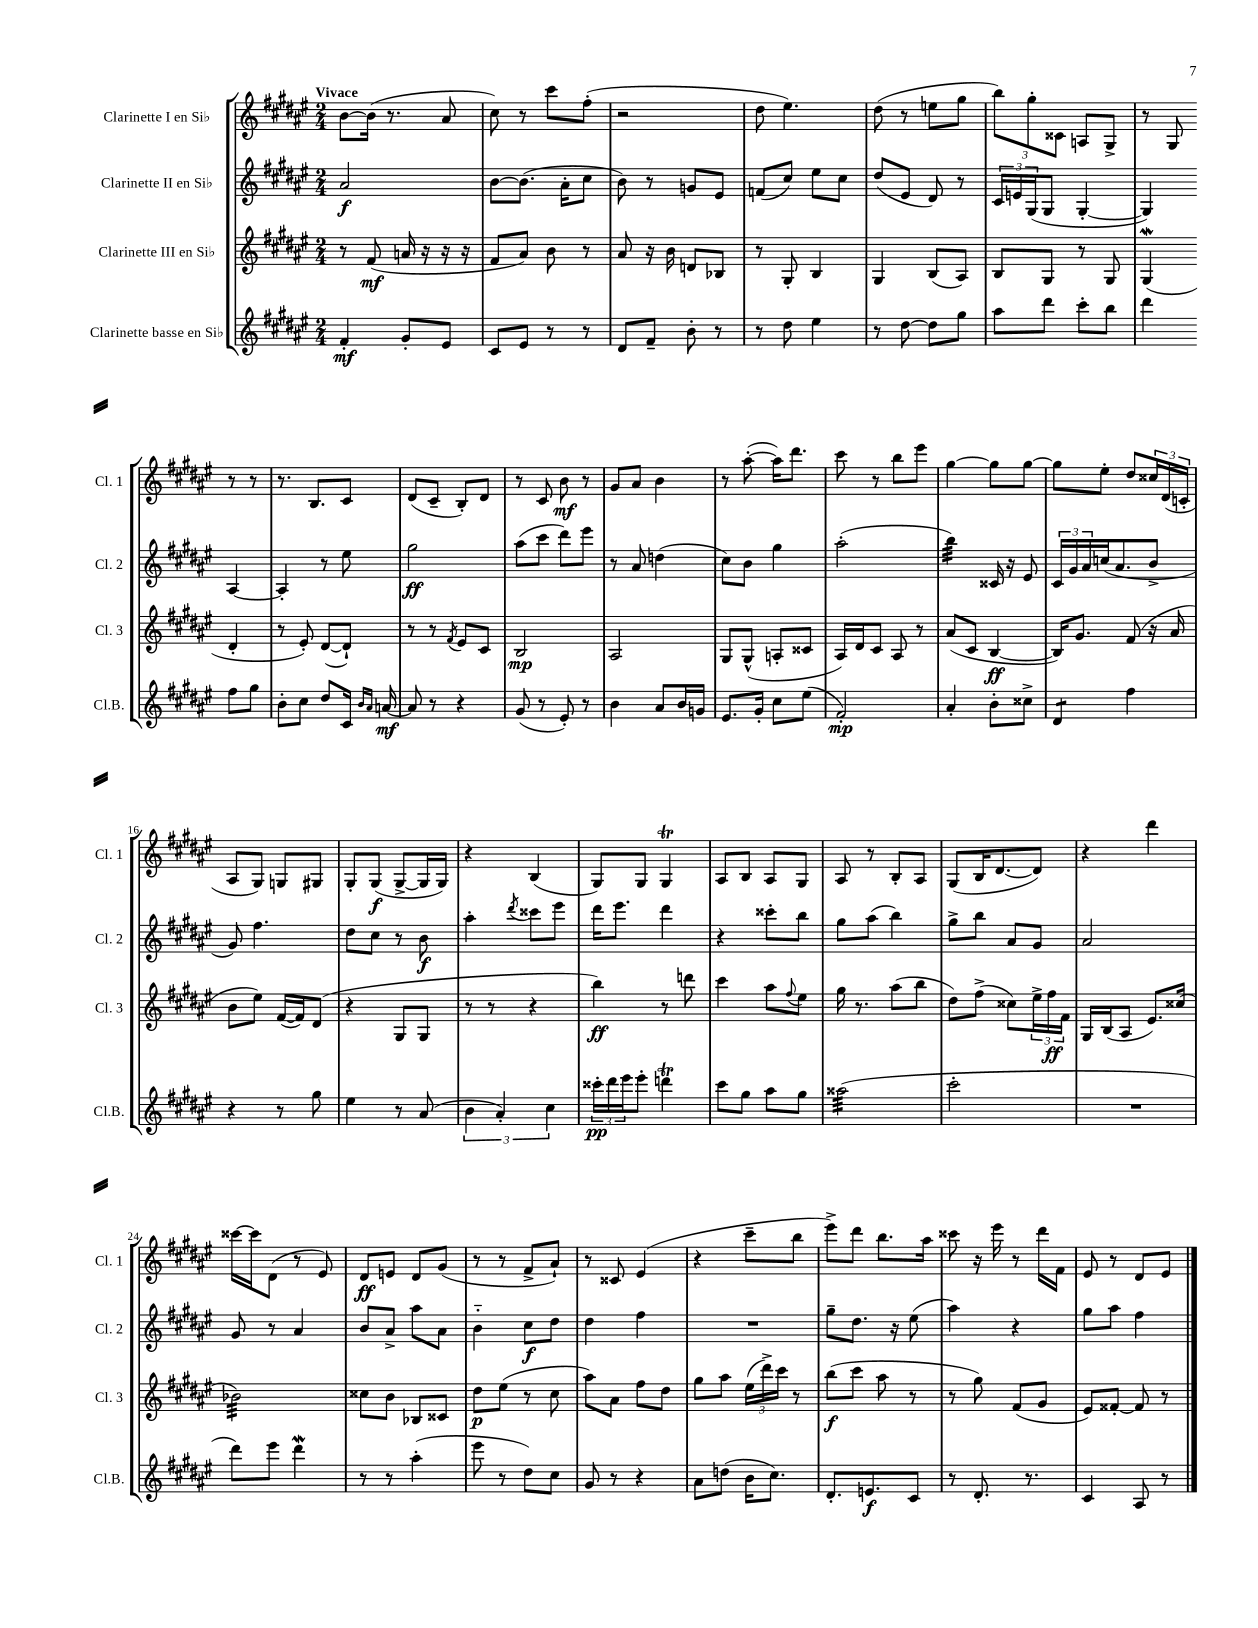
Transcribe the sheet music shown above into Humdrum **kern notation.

**kern	**kern	**kern	**kern
*staff4	*staff3	*staff2	*staff1
*clefG2	*clefG2	*clefG2	*clefG2
*k[f#c#g#d#a#e#]	*k[f#c#g#d#a#e#]	*k[f#c#g#d#a#e#]	*k[f#c#g#d#a#e#]
*M2/4	*M2/4	*M2/4	*M2/4
4f#'	8r	2a#	[8b
.	(8f#	.	(16b]
.	.	.	8.r
8g#'	16a	.	.
.	16r	.	.
8e#	16r	.	8a#
.	16r	.	.
=	=	=	=
8c#	8f#	[8b	8cc#)
8e#	8a#)	(8.b]	8r
8r	8b	.	8ccc#
.	.	16a#'	.
8r	8r	8cc#	(8ff#'
=	=	=	=
8d#	8a#	8b)	2r
8f#~	16r	8r	.
.	16b	.	.
8b'	8d	8g	.
8r	8B-	8e#	.
=	=	=	=
8r	8r	(8f	8dd#
8dd#	8G#'	8cc#)	4.ee#)
4ee#	4B	8ee#	.
.	.	8cc#	.
=	=	=	=
8r	4G#	(8dd#	(8dd#
[8dd#	.	8e#	8r
8dd#]	(8B	8d#)	8ee
8gg#	8A#)	8r	8gg#
=	=	=	=
8aa#	8B	24c#	12bb)
.	.	24e	.
.	.	(24G#	12gg#'
8ddd#	8G#	8G#	.
.	.	.	12c##
8ccc#'	8r	[4G#'	8A
8bb	8G#	.	8G#^
=	=	=	=
4ddd#	(4G#	4G#])	8r
.	.	.	8G#
8ff#	4d#'	[4A#	8r
8gg#	.	.	8r
=	=	=	=
8b'	8r	4A#']	8.r
8cc#	8e#')	.	.
.	.	.	8.B
8dd#	([8d#	8r	.
16c#	8d#`])	8ee#	8c#
16qqb	.	.	.
16qqa#	.	.	.
[16a	.	.	.
=	=	=	=
8a]	8r	2gg#	(8d#
8r	8r	.	8c#~
.	8qf#	.	.
4r	8e#	.	8B')
.	8c#	.	8d#
=	=	=	=
(8g#	2B	(8aa#	8r
8r	.	8ccc#	8c#
8e#')	.	8ddd#)	8b
8r	.	8eee#	8r
=	=	=	=
4b	2A#	8r	8g#
.	.	8a#	8a#
8a#	.	(4dd	4b
16b	.	.	.
16g	.	.	.
=	=	=	=
8.e#	8G#	8cc#)	8r
.	(8G#^^	8b	([8aa#'
16g#'	.	.	.
8cc#	8A'	4gg#	16aa#])
.	.	.	8.ddd#
(8ee#	8c##	.	.
=	=	=	=
2f#')	16A#)	(2aa#'	8ccc#
.	16d#	.	.
.	8c#	.	8r
.	8A#	.	8bb
.	8r	.	8eee#
=	=	=	=
4a#'	(8a#	4bb)	[4gg#
.	8c#	.	.
8b'	[4B	16c##	8gg#]
.	.	16r	.
8cc##^	.	8e#	[8gg#
=	=	=	=
4d#	16B])	24c#	8gg#]
.	.	24g#	.
.	8.g#	.	.
.	.	24a#	.
.	.	(16cc	8ee#'
.	.	8.a#	.
4ff#	(8f#	.	8dd#
.	16r	8b^	24cc##
.	.	.	(24d#
.	16a#	.	.
.	.	.	24c'
=	=	=	=
4r	8b	8g#)	8A#
.	8ee#)	4.ff#	8G#)
8r	([16f#	.	8G
.	16f#])	.	.
8gg#	(8d#	.	8G#
=	=	=	=
4ee#	4r	8dd#	8G#'
.	.	8cc#	(8G#
8r	8G#	8r	[8G#^
(8a#	8G#	8b	16G#]
.	.	.	16G#)
=	=	=	=
6b	8r	4aa#'	4r
.	8r	.	.
6a#')	.	.	.
.	.	8qddd#	.
.	4r	8ccc##	(4B
6cc#	.	.	.
.	.	8eee#	.
=	=	=	=
24ccc##'	4bb)	16ddd#	8G#)
24ddd#	.	.	.
.	.	8.eee#	.
24eee#	.	.	.
8eee#'	.	.	8G#
4ddd	8r	4ddd#	4G#
.	8ddd	.	.
=	=	=	=
8ccc#	4ccc#	4r	8A#
8gg#	.	.	8B
8aa#	8aa#	8ccc##'	8A#
.	8qqff#	.	.
8gg#	8ee#	8bb	8G#
=	=	=	=
(2aa##	16gg#	8gg#	8A#
.	8.r	.	.
.	.	(8aa#	8r
.	(8aa#	4bb)	8B'
.	8bb	.	8A#
=	=	=	=
2ccc#'	8dd#)	8gg#^	(8G#
.	(8ff#^	8bb	16B
.	.	.	[8.d#
.	8cc##)	8a#	.
.	24ee#^	8g#	8d#])
.	24ff#	.	.
.	24f#	.	.
=	=	=	=
2r	16G#	2a#	4r
.	(16B	.	.
.	8A#	.	.
.	8.e#)	.	4ddd#
.	(16cc##	.	.
=	=	=	=
8ddd#)	2b-)	8g#	[16ccc##
.	.	.	16ccc##]
8eee#	.	8r	(8d#
4ddd#	.	4a#	8r
.	.	.	8e#)
=	=	=	=
8r	8cc##	8b	8d#
8r	8b	8a#^	8e
(4aa#'	8B-	8aa#	8d#
.	8c##	8a#	(8g#
=	=	=	=
8eee#	8dd#	4b'~	8r
8r	(8ee#	.	8r
8dd#)	8r	8cc#	8f#^
8cc#	8cc#	8dd#	8a#`)
=	=	=	=
8g#	8aa#)	4dd#	8r
8r	8a#	.	8c##
4r	8ff#	4ff#	(4e#
.	8dd#	.	.
=	=	=	=
8a#	8gg#	2r	4r
(8dd	8aa#	.	.
16b	(24ee#	.	8ccc#~
.	24ddd#^)	.	.
8.cc#)	.	.	.
.	24ccc#	.	.
.	8r	.	8bb
=	=	=	=
8.d#'	(8bb	8gg#~	8eee#^)
.	8ccc#	8.dd#	8ddd#
8.e	.	.	.
.	8aa#	.	8.bb
.	.	16r	.
8c#	8r	(8ee#	.
.	.	.	16aa#
=	=	=	=
8r	8r	4aa#)	8ccc##
8.d#'	8gg#)	.	16r
.	.	.	16eee#
.	(8f#	4r	8r
8.r	.	.	.
.	8g#	.	16ddd#
.	.	.	16f#
=	=	=	=
4c#	8e#)	8gg#	8e#
.	[8f##'	8aa#	8r
8A#	8f##]	4ff#	8d#
8r	8r	.	8e#
==	==	==	==
*-	*-	*-	*-
